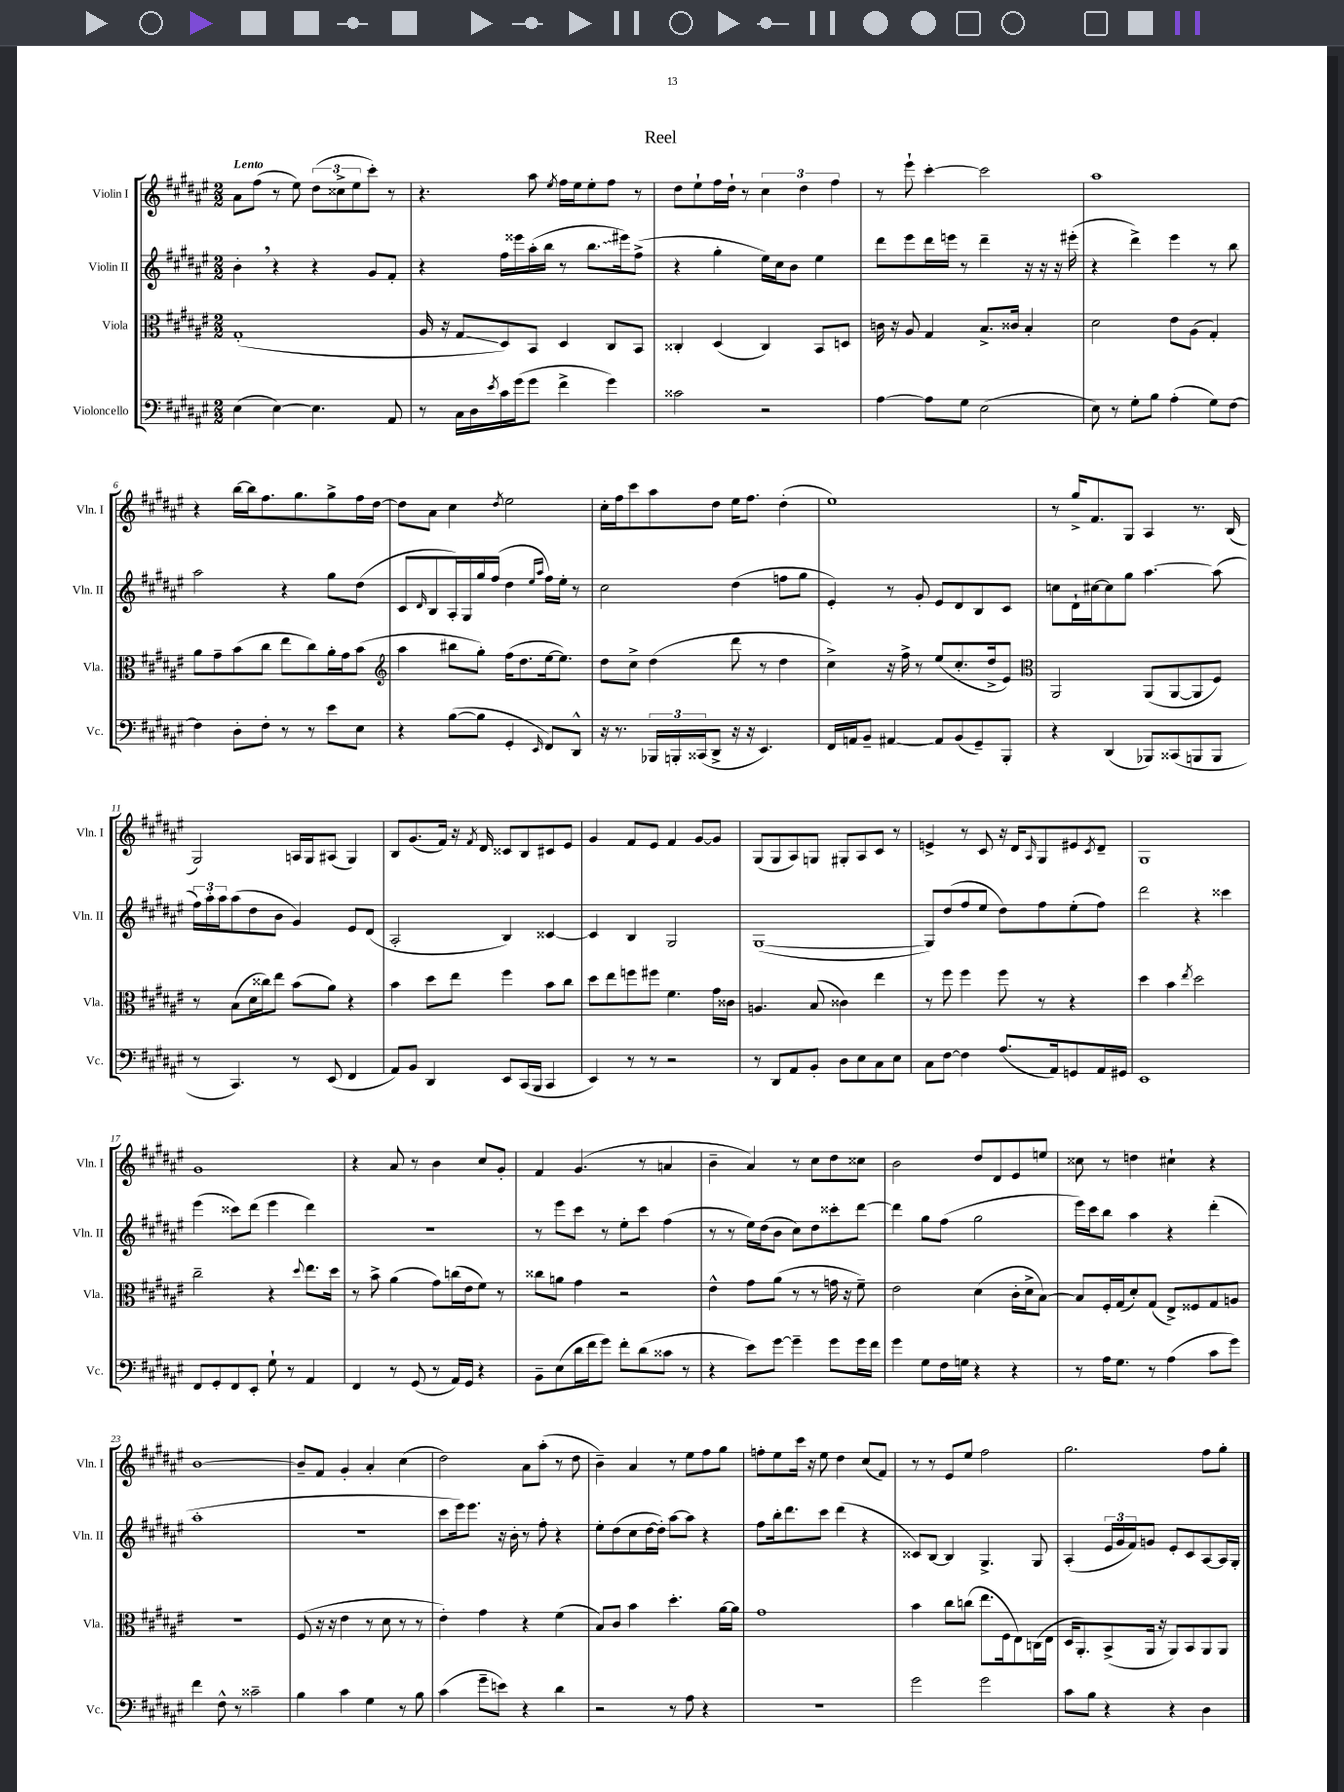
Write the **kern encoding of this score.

**kern	**kern	**kern	**kern
*staff4	*staff3	*staff2	*staff1
*clefF4	*clefC3	*clefG2	*clefG2
*k[f#c#g#d#a#e#]	*k[f#c#g#d#a#e#]	*k[f#c#g#d#a#e#]	*k[f#c#g#d#a#e#]
*M2/2	*M2/2	*M2/2	*M2/2
(4E#\	(1G#'	4b'\	8a#\L
.	.	.	(8ff#\J
[4E#\)	.	4r	8r
.	.	.	8ee#\)
4.E#\]	.	4r	(12dd#\L
.	.	.	12cc##^\
.	.	.	12ee#\
.	.	8g#/L	8ccc#'\J)
8AA#/	.	8f#'/J	8r
=	=	=	=
8r	16A#/	4r	4.r
.	16r	.	.
16C#\LL	8G#/L	.	.
16D#\	.	.	.
8qe#/	.	.	.
16c#\	8D#/)	16ff#\LL	.
(16g#\J	.	16eee##\	.
8g#\J	8BB/J	(16aa#'\	8aa#\
.	.	16bb\JJ	.
.	.	.	8qee#/
4f#^\	4D#/	8r	16ff#\LL
.	.	.	16ee#\J
.	.	8.bb\L	8ee#'\
4g#\)	8C#/L	.	8ff#\J
.	.	16eee#\k)	.
.	8BB/J	(8ff#^\J	8r
=	=	=	=
2c##\	4C##'/	4r	8dd#\L
.	.	.	8ee#`\
.	(4D#/	4gg#'\	16ff#\L
.	.	.	16dd#`\JJ
.	.	.	8r
2r	4C##/)	16ee#\LL)	6cc#\
.	.	16cc#\J	.
.	.	8b\J	.
.	.	.	6dd#\
.	8BB/L	4ee#\	.
.	.	.	6ff#\
.	8D/J	.	.
=	=	=	=
[4A#\	16c\	8ddd#\L	8r
.	16r	.	.
.	8A#/	8eee#\	8eee#`\
8A#\]L	4G#/	16ddd#\L	[4ccc#'\
.	.	16eee\JJ	.
8G#\J	.	8r	.
(2E#\	8.B^/L	4ddd#~\	2ccc#\]
.	16c##/Jk	.	.
.	4B'/	16r	.
.	.	16r	.
.	.	16r	.
.	.	(16eee#'\	.
=	=	=	=
8E#\)	2d#\	4r	1aa#
8r	.	.	.
8G#'\L	.	4ddd#^\)	.
8B\J	.	.	.
(4A#'\	8e#\L	4eee#\	.
.	(8A#\J	.	.
8G#\L)	4G#'/)	8r	.
[8F#\J	.	8bb\	.
=	=	=	=
4F#\]	8a#\L	2aa#\	4r
.	8g#~\	.	.
8D#'\L	(8b\	.	[16bb\LL
.	.	.	16bb\]J
8F#'\J	8cc#\J	.	8.ff#\
8r	8ee#\L	4r	.
.	.	.	8.gg#\
8r	8cc#\)	.	.
8e#\L	16a#'\L	8gg#\L	8gg#^\
.	16g#\J	.	.
8E#\J	(8b\J	(8dd#\J	16ff#\L
.	.	.	[16dd#\JJ
=	=	=	=
*	*clefG2	*	*
4r	4aa#\	8c#/L	8dd#\]L
.	.	16qqd#/	.
.	.	8B/	8a#\J
([8B\L	8bb#\L	16A#'/L)	4cc#\
.	.	16G#/	.
8B\]J	8gg#'\J)	16gg#/	.
.	.	(16ff#/JJ	.
.	.	.	8qdd#/
4GG#'/	(16ff#\LK	4dd#\	2ee#\
.	8.dd#\	.	.
.	.	16qqee#/LL	.
16qqEE#/	.	16qqaa#/JJ	.
8FF#/L)	[16ee#\k	16ff#\LL)	.
.	8.ee#\]J)	16ee#'\JJ	.
8DD#^^/J	.	8r	.
=	=	=	=
16r	8dd#\L	2cc#\	16cc#'\LL
8.r	.	.	16ff#\J
.	8cc#^\J	.	8ccc#\
24BBB-/LL	(4dd#\	.	8aa#\
24BBB'/	.	.	.
(24CC##/J	.	.	.
8DD#^/J	.	.	8dd#\J
16r	8ddd#\	(4dd#\	16ee#\LK
16r	.	.	8.ff#\J
4.EE#/)	8r	.	.
.	4dd#\	8ff\L	(4dd#'\
.	.	8gg#\J	.
=	=	=	=
16FF#/LL	4cc#^\)	4e#'/)	1ee#)
16AA/J	.	.	.
8BB~/J	.	.	.
[4AA#/	16r	8r	.
.	16ff#^\	.	.
.	8r	8g#'/	.
8AA#/]L	(8ee#/L	8e#/L	.
(8BB/	8.cc#'/	8d#/	.
8GG#~/)	.	8B/	.
.	16dd#^/k	.	.
8BBB'/J	8e#/J)	8c#/J	.
=	=	=	=
*	*clefC3	*	*
4r	2AA#/	8cc\L	8r
.	.	16d#`\L	16gg#^/LK
.	.	[16cc#\J	8.f#/
(4DD#/	.	8cc#\]	.
.	.	8gg#\J	8G#/J
8BBB-/L)	(8AA#/L	[4.aa#\	4A#/
(8CC##/	[8AA#/	.	.
8BBB/	8AA#/]	.	8.r
8BBB/J	8F#/J)	(8aa#\]	.
.	.	.	(16B/
=	=	=	=
8r	8r	24ff#\LL)	2G#/)
.	.	24aa#'\	.
.	.	24aa#\J	.
4.CC#/)	(8B\L	(8aa#\	.
.	16d#\L	8dd#\	.
.	16cc##\J)	.	.
.	8ee#\J	8b\J	.
8r	(8b\L	4g#/)	16A/LL
.	.	.	16G#/J
(8EE#/	8a#\J)	.	(8A#/J
4FF#/	4r	8e#/L	4G#/)
.	.	(8d#/J	.
=	=	=	=
8AA#/L)	4b\	2A#'/	8B/L
8BB/J	.	.	(8.g#/
4DD#/	8dd#\L	.	.
.	.	.	16f#/Jk)
.	8ee#\J	.	16r
.	.	.	8qf#/
.	.	.	16d#/
8EE#/L	4ff#\	4B/)	8c##/L
(16CC#/L	.	.	8B/
16BBB/JJ	.	.	.
4CC#/	8b\L	[4c##/	8c#/
.	8cc#\J	.	8e#/J
=	=	=	=
4EE#/)	8dd#\L	4c##/]	4g#/
.	8ee#\	.	.
8r	8ff\	4B/	8f#/L
8r	8ff#\J	.	8e#/J
2r	4.f#\	2G#/	4f#/
.	.	.	[8g#/L
.	16g#\LL	.	8g#/]J
.	16c##\JJ	.	.
=	=	=	=
8r	4.A/	([1G#	(8G#/L
8DD#/L	.	.	8G#/
8AA#/	.	.	8A#/)
8BB'/J	(8B/	.	8G/J
8D#\L	4c##\)	.	8G#'/L
8E#\	.	.	8A#/
8C#\	4ee#\	.	8c#/J
8E#\J	.	.	8r
=	=	=	=
8C#\L	8r	8G#/]L)	4e^/
[8F#\J	8ff#\	(8dd#/	.
4F#\]	4ff#\	8ff#/	8r
.	.	8ee#/J	8c#/
(8.A#/L	8ff#\	8dd#\L)	16r
.	.	.	16d#/LK
.	.	.	16qqA#/
.	8r	8ff#\	8G#/
16AA#/k)	.	.	.
8GG/	4r	(8ee#'\	8e#/
.	.	.	8qc#/
16AA#/L	.	8ff#\J)	8d#~/J
16GG#/JJ	.	.	.
=	=	=	=
1EE#	4dd#\	2ddd#\	1G#
.	4b\	.	.
.	8qee#/	.	.
.	2dd#\	4r	.
.	.	4ccc##\	.
=	=	=	=
8FF#/L	2cc#~\	(4eee#\	1g#
8GG#'/	.	.	.
8FF#/	.	8ccc##\L)	.
8EE#'/J	.	(8ddd#\J	.
8G#`\	4r	4eee#\	.
8r	.	.	.
.	8qqdd#/	.	.
4AA#/	8.ee#\L	4ddd#\)	.
.	16dd#\Jk	.	.
=	=	=	=
4FF#/	8r	1r	4r
.	8b^\	.	.
8r	(4a#\	.	8a#/
(8GG#/	.	.	8r
8r	8g#\L)	.	4b\
16AA#/LL)	(16cc\L	.	.
16GG#/JJ	16e#\J	.	.
4r	8f#\J)	.	8cc#/L
.	8r	.	8g#'/J
=	=	=	=
8BB~\L	8cc##\L	8r	4f#/
(8E#\	8a\J	8eee#\L	.
16d#\L	4g#\	8ccc#\J	(4.g#/
16f#\J	.	.	.
8g#\J)	.	8r	.
8f#'\L	2r	8ee#'\L	.
(8d#\	.	8ccc#\J	8r
8c##\J	.	(4ff#\	4a/
8r	.	.	.
=	=	=	=
4r	4e#^^\	8r	4b~\
.	.	8r	.
8e#\L)	8g#\L	16ee#\LL)	4a#/)
.	.	(16dd#\J	.
[8g#\J	(8a#\J	8b\J	.
4g#~\]	8r	8cc#\L)	8r
.	8r	8dd#\	8cc#\L
8g#\L	16g\	8ccc##'\	8dd#\
.	16r	.	.
16g#\L	8f#~\)	[8ddd#\J	8cc##\J
16f#\JJ	.	.	.
=	=	=	=
4g#\	2e#\	4ddd#\]	2b\
8G#\L	.	8gg#\L	.
16F#\L	.	(8ff#\J	.
16G\JJ	.	.	.
4r	(4d#\	2gg#\	8dd#/L
.	.	.	8d#/
4r	16c#'\LL	.	8e#/
.	16d#^\J	.	.
.	[8B\J)	.	8ee/J
=	=	=	=
8r	8B/]L	16eee#\LL)	8cc##\
.	.	16ccc#\J	.
16A#\LK	16F#'/L	8bb\J	8r
8.G#\J	(16G#/J	.	.
.	8d#'/)	4aa#\	4dd\
8r	(8G#/J	.	.
(4A#\	8E#^/L)	4r	4cc#`\
.	8F##/	.	.
8c#\L	8G#/	(4ddd#'\	4r
8g#\J)	8A/J	.	.
=	=	=	=
4f#\	1r	1aa#'	[1b
8F#^^\	.	.	.
8r	.	.	.
2c##~\	.	.	.
=	=	=	=
4B\	(8F#/	1r	8b~/]L
.	16r	.	8f#/J
.	16r	.	.
4c#\	4e#\	.	4g#'/
4G#\	8r	.	4a#'/
.	8d#\	.	.
8r	8r	.	(4cc#\
8B\	8r	.	.
=	=	=	=
(4c#\	4e#'\)	8ccc#\L	2dd#\)
.	.	16eee#\k)	.
.	.	8.eee#\J	.
8g#~\L	4g#\	.	.
8e\J)	.	16r	.
.	.	16b'\	.
4r	4r	8r	8a#\L
.	.	8ff#'\	(8aa#'\J
4d#\	(4f#\	4r	8r
.	.	.	8dd#\
=	=	=	=
2r	8B/L)	8ee#'\L	4b~\)
.	8c#/J	(8dd#\	.
.	4b\	8cc#\	4a#/
.	.	[16dd#\L	.
.	.	16dd#'\]JJ)	.
8r	4.dd#'\	[8aa#\L	8r
8A#\	.	8aa#\]J	8ee#\L
4r	.	4r	8ff#\
.	[16a#\LL	.	8gg#\J
.	16a#\]JJ	.	.
=	=	=	=
1r	1g#	8ff#\L	8ff'\L
.	.	16bb'\k	8ee#\
.	.	8.ddd#\	.
.	.	.	16ccc#\Jk
.	.	.	16r
.	.	8ccc#\J	8ee#\
.	.	(4ddd#\	4dd#\
.	.	4r	(8cc#/L
.	.	.	8f#/J)
=	=	=	=
2g#\	4b\	8c##/L)	8r
.	.	[8B/J	8r
.	8cc#\L	4B/]	8e#/L
.	(8cc\J	.	8ee#/J
2g#\	8.ee#\L	4.G#^/	2ff#\
.	16F#\k	.	.
.	8E#\)	.	.
.	(16C\L	8G#/	.
.	16E#\JJ	.	.
=	=	=	=
8c#\L	16D#/LK	(4A#'/	2.gg#\
.	8.AA#'/)	.	.
8B\J	.	.	.
4r	(8BB^/	24e#/LL	.
.	.	24g#/	.
.	.	24f#/J)	.
.	16AA#/Jk	8g/J	.
.	16r	.	.
4r	8AA#/L)	8e#'/L	.
.	8BB/	8c#/	.
4D#\	8AA#/	[8A#/	8ff#\L
.	8AA#/J	16A#/]L	8gg#'\J
.	.	16G#'/JJ	.
==	==	==	==
*-	*-	*-	*-
